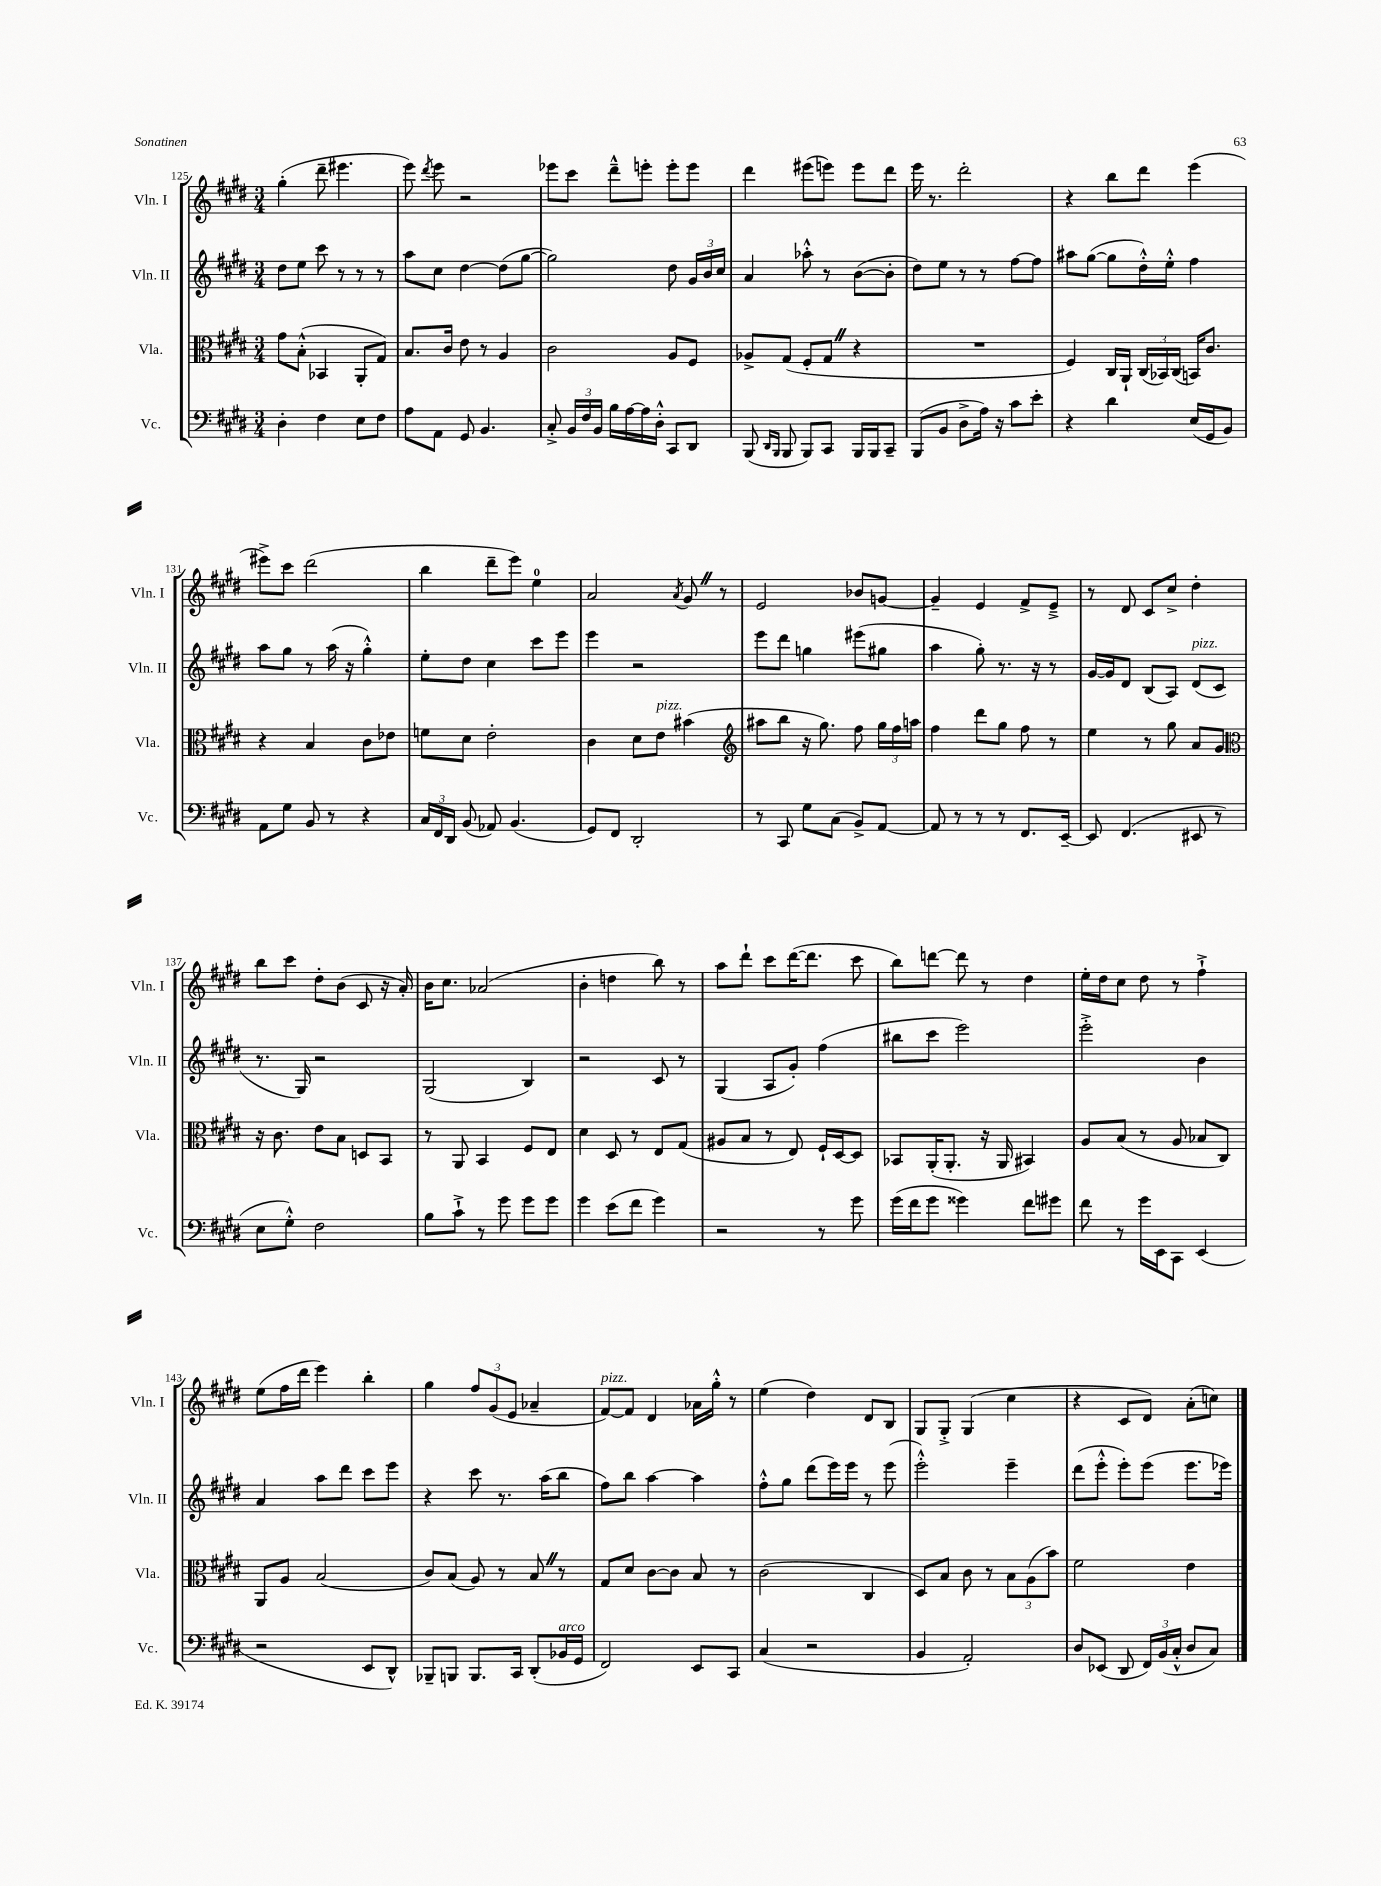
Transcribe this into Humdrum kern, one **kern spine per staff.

**kern	**kern	**kern	**kern
*part4	*part3	*part2	*part1
*staff4	*staff3	*staff2	*staff1
*I"Vc.	*I"Vla.	*I"Vln. II	*I"Vln. I
*I'Vc.	*I'Vla.	*I'Vln. II	*I'Vln. I
*clefF4	*clefC3	*clefG2	*clefG2
*k[f#c#g#d#]	*k[f#c#g#d#]	*k[f#c#g#d#]	*k[f#c#g#d#]
*M3/4	*M3/4	*M3/4	*M3/4
=125	=125	=125	=125
4D#'\	8g#\L	8dd#\L	(4gg#'\
.	(8B'^^\J	8ee\J	.
4F#\	4BB-X/	8ccc#\	8ddd#~\
.	.	8r	4.eee#X\
8E\L	8AA'/L	8r	.
8F#\J	8G#/J)	8r	.
=126	=126	=126	=126
8A\L	8.B/L	8aa\L	8eee\)
.	.	.	8qddd#/
8AA\J	.	8cc#\J	8eee\
.	16c#/Jk	.	.
8GG#/	8e\	[4dd#\	2r
4.BB/	8r	.	.
.	4A/	(8dd#\L]	.
.	.	[8gg#\J	.
=127	=127	=127	=127
8C#'^/	2c#\	2gg#\])	8eee-X\L
24BB/LL	.	.	8ccc#\J
24F#/	.	.	.
24BB/JJ	.	.	.
16B\LL	.	.	8ddd#~^^\L
[16A\	.	.	.
16A\]	.	.	8eeen'\J
16D#'^^\JJ	.	.	.
8CC#/L	8A/L	8dd#\	8eee'\L
8DD#/J	8F#/J	24g#/LL	8eee\J
.	.	24b/	.
.	.	24cc#/JJ	.
=128	=128	=128	=128
(8BBB/	8A-X^/L	4a/	4ddd#\
16qqDD#/LL	.	.	.
16qqBBB/JJ	.	.	.
8BBB/	(8G#/J	.	.
8BBB/L)	8F#'/L	8aa-X'^^\	(8eee#X\L
8CC#/J	8G#Z/J	8r	8eeen\J)
16BBB/LL	4r	([8b\L	8eee\L
16BBB/J	.	.	.
8CC#~/J	.	8b'\J]	8ddd#\J
=129	=129	=129	=129
(8BBB/L	2.r	8dd#\L)	16eee\
.	.	.	8.r
8BB/J	.	8ee\J	.
8D#^\L	.	8r	2ddd#'\
16A\Jk)	.	8r	.
16r	.	.	.
8c#\L	.	[8ff#\L	.
8e'\J	.	8ff#\J]	.
=130	=130	=130	=130
4r	4F#/)	8aa#X\L	4r
.	.	([8gg#\J	.
4d#\	16C#/LL	8gg#\L]	8bb\L
.	16AA`/JJ	.	.
.	(24C#/LL	16dd#'^^\L)	8ddd#\J
.	24BB-X/)	.	.
.	.	16ee'^^\JJ	.
.	(24C#/JJ	.	.
(16E/LL	16BBn/KL)	4ff#\	(4eee\
16GG#/J	8.c#/J	.	.
8BB/J)	.	.	.
!!LO:LB:g=z
=131	=131	=131	=131
8AA\L	4r	8aa\L	8eee#X^\L)
8G#\J	.	8gg#\J	8ccc#\J
8BB/	4B/	8r	(2ddd#\
8r	.	(16aa\	.
.	.	16r	.
4r	8c#\L	4gg#'^^\)	.
.	8e-X\J	.	.
=132	=132	=132	=132
24C#/LL	8fn\L	8ee'\L	4bb\
24FF#/	.	.	.
24DD#/JJ	.	.	.
(8BB/	8d#\J	8dd#\J	.
8AA-X/)	2e'\	4cc#\	8ddd#~\L
(4.BB/	.	.	8eee\J)
.	.	8ccc#\L	4ee\
.	.	8eee\J	.
=133	=133	=133	=133
8GG#/L)	4c#\	4eee\	2a/
8FF#/J	.	.	.
2DD#'/	8d#\L	2r	.
!	!LO:TX:a:i:t=pizz.	!	!
.	8e\J	.	.
.	.	.	8qa/
.	(4b#X\	.	8g#Z/
.	.	.	8r
=134	=134	=134	=134
*	*clefG2	*	*
8r	8aa#X\L	8eee\L	2e/
8CC#/	8bb\J	8ddd#\J	.
8G#\L	16r	4ggn\	.
.	8.gg#\)	.	.
(8C#\J	.	.	.
8BB^/L)	8ff#\	(8eee#X\L	8b-X/L
[8AA/J	24gg#\LL	8gg#X\J	[8gn/J
.	24ff#\	.	.
.	24aan\JJ	.	.
=135	=135	=135	=135
8AA/]	4ff#\	4aa\	4g~/]
8r	.	.	.
8r	8ddd#\L	8gg#'\)	4e/
8r	8gg#\J	8.r	.
8.FF#/L	8ff#\	.	8f#^/L
.	.	16r	.
.	8r	8r	8e~^/J
[16EE~/Jk	.	.	.
=136	=136	=136	=136
8EE/]	4ee\	[16g#/LL	8r
.	.	16g#/J]	.
(4.FF#/	.	8d#/J	8d#/
.	8r	(8B/L	8c#/L
.	8gg#\	8A/J)	8cc#^/J
!	!	!LO:TX:a:i:t=pizz.	!
8EE#X/	8a/L	(8d#/L	4dd#'\
8r	8g#/J	8c#/J	.
!!LO:LB:g=z
=137	=137	=137	=137
*	*clefC3	*	*
8E\L	16r	8.r	8bb\L
.	8.c#\	.	.
8G#'^^\J)	.	.	8ccc#\J
.	.	16G#/)	.
2F#\	8e\L	2r	8dd#'\L
.	8B\J	.	(8b\J
.	8Dn/L	.	8c#/
.	8BB/J	.	16r
.	.	.	16a'/)
=138	=138	=138	=138
8B\L	8r	(2G#/	16b\KL
.	.	.	8.cc#\J
8c#`^\J	8AA/	.	.
8r	4BB/	.	(2a-X/
8g#\	.	.	.
8g#\L	8F#/L	4B/)	.
8g#\J	8E/J	.	.
=139	=139	=139	=139
4g#\	4d#\	2r	4b'\
(8e\L	8D#/	.	4ddn\
8f#\J	8r	.	.
4g#\)	8E/L	8c#/	8bb\)
.	(8G#/J	8r	8r
=140	=140	=140	=140
2r	8A#X/L	(4G#/	8aa\L
.	8B/J	.	8ddd#`\J
.	8r	8A/L	8ccc#\L
.	8E/)	8g#'/J)	([16ddd#\K
.	.	.	8.ddd#\J]
8r	16F#`/LL	(4ff#\	.
.	[16D#/J	.	.
8g#\	8D#/J]	.	8ccc#\
=141	=141	=141	=141
(16g#\LL	8BB-X/L	8bb#X\L	8bb\L)
16f#\J	.	.	.
8g#\J	(16AA'/K	8ccc#\J	[8dddn\J
.	8.AA'/J	.	.
4g##X\)	.	2eee\)	8ddd\]
.	16r	.	8r
.	16AA/	.	.
8f#\L	4BB#X/)	.	4dd#\
8g#X\J	.	.	.
=142	=142	=142	=142
8f#\	8A/L	2eee'^\	16ee'\LL
.	.	.	16dd#\J
8r	(8B/J	.	8cc#\J
16g#\LL	8r	.	8dd#\
16EE\J	.	.	.
8CC#\J	8A/	.	8r
(4EE/	8B-X/L	4b\	4ff#`^\
.	8C#/J)	.	.
!!LO:LB:g=z
=143	=143	=143	=143
2r	8AA/L	4a/	(8ee\L
.	8A/J	.	16ff#\L
.	.	.	16ddd#\JJ
.	(2B/	8aa\L	4eee\)
.	.	8ddd#\J	.
8EE/L	.	8ccc#\L	4bb'\
8DD#^^/J)	.	8eee\J	.
=144	=144	=144	=144
8BBB-X~/L	8c#/L)	4r	4gg#\
8BBBn/J	(8B/J	.	.
8.BBB/L	8A/)	8ccc#\	12ff#/L
.	.	.	(12g#/
.	8r	8.r	.
.	.	.	12e/J
16CC#/Jk	.	.	.
(8DD#'/L	8BZ/	.	4a-X~/
.	.	(16aa\KL	.
!LO:TX:a:i:t=arco	!	!	!
16BB-X/L	8r	8bb\J	.
16GG#/JJ	.	.	.
=145	=145	=145	=145
!	!	!	!LO:TX:a:i:t=pizz.
2FF#/)	8G#/L	8ff#\L)	[8f#/L)
.	8d#/J	8bb\J	8f#/J]
.	[8c#\L	[4aa\	4d#/
.	8c#\J]	.	.
8EE/L	8B/	4aa\]	16a-X\LL
.	.	.	16gg#'^^\JJ
8CC#/J	8r	.	8r
=146	=146	=146	=146
(4C#/	(2c#\	8ff#'^^\L	(4ee\
.	.	8gg#\J	.
2r	.	(8ddd#\L	4dd#\)
.	.	16eee\L)	.
.	.	16eee\JJ	.
.	4C#/	8r	8d#/L
.	.	(8eee\	8B/J
=147	=147	=147	=147
4BB/	8D#/L)	2eee'^^\)	8G#/L
.	8B/J	.	8G#'^/J
2AA'/)	8c#\	.	(4G#/
.	8r	.	.
.	12B\L	4eee~\	4cc#\
.	(12A\	.	.
.	12b\J)	.	.
=148	=148	=148	=148
8D#/L	2f#\	(8ddd#\L	4r
(8EE-X/J	.	8eee'^^\J	.
8DD#/	.	8eee'\L)	8c#/L
24FF#/LL)	.	(8eee\J	8d#/J)
(24BB/	.	.	.
24C#'^^/JJ	.	.	.
8D#/L	4e\	8.eee\L	(8a'\L
8C#/J)	.	.	8ccn\J)
.	.	16eee-X\Jk)	.
==	==	==	==
*-	*-	*-	*-
